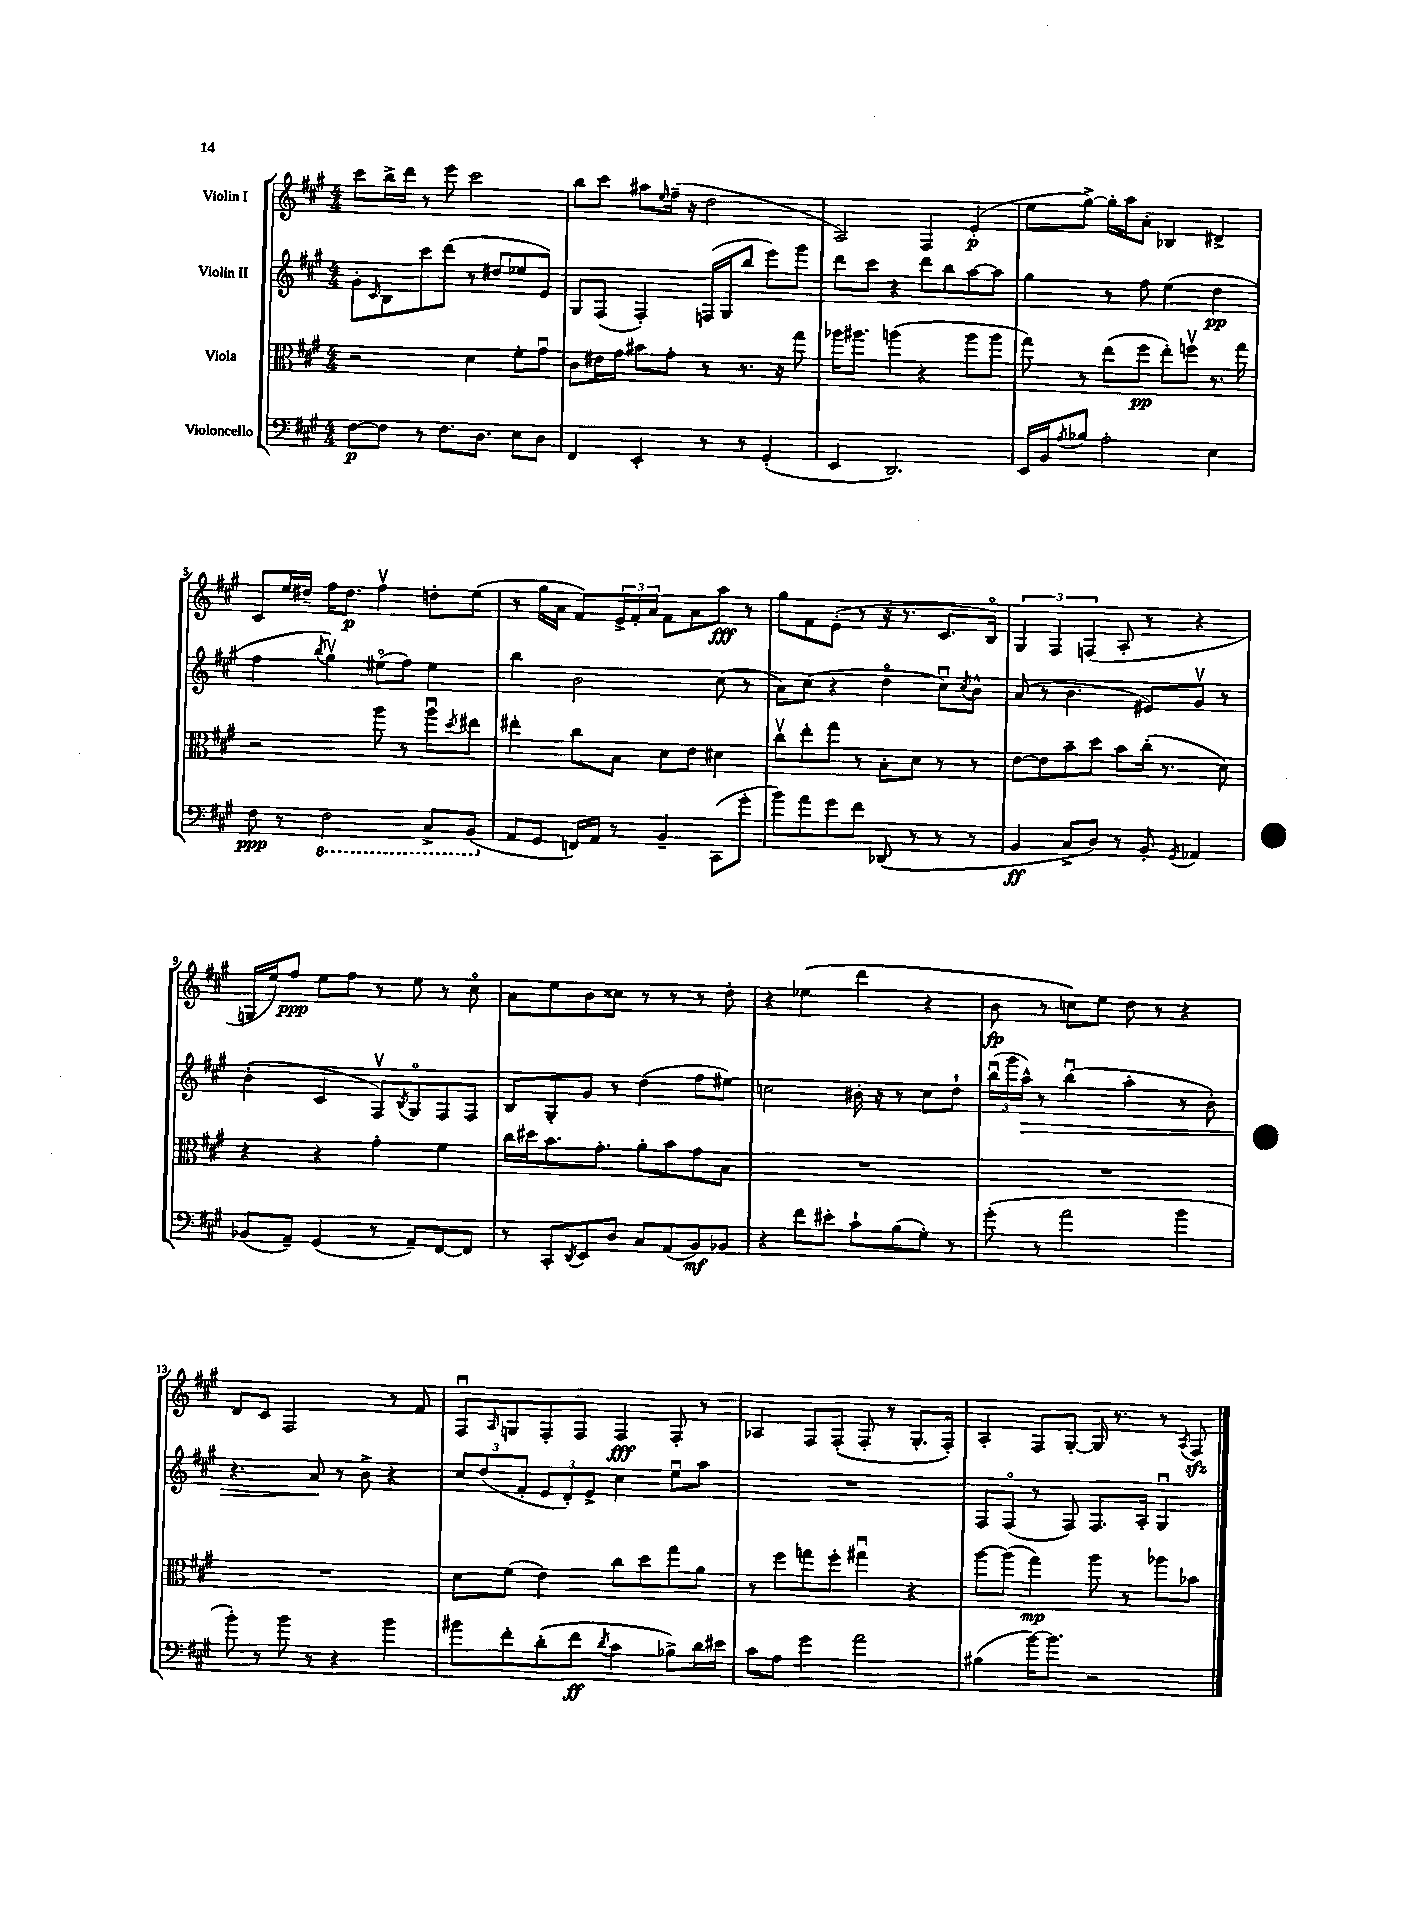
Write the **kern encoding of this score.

**kern	**kern	**kern	**kern
*staff4	*staff3	*staff2	*staff1
*clefF4	*clefC3	*clefG2	*clefG2
*k[f#c#g#]	*k[f#c#g#]	*k[f#c#g#]	*k[f#c#g#]
*M4/4	*M4/4	*M4/4	*M4/4
[8F#	2r	8g#'	8ccc#
.	.	16qqc#	.
8F#]	.	8B	16bb^
.	.	.	16ddd
8r	.	8ccc#	8r
8.F#	.	(8ddd	8eee
.	4d	8r	2ccc#
8.D	.	.	.
.	.	8dd#	.
8E	8f#'	8ee-	.
8D	8g#u	8e)	.
=	=	=	=
4FF#	8c#	8G#	8bb
.	16e#	(8F#	8ccc#
.	16g#	.	.
4EE'	8b#	4F#')	8aa#
.	.	.	16qqee
.	8g#'	.	(16ff#~
.	.	.	16r
8r	8r	(16F	2dd
.	.	16G#	.
8r	8.r	8bb	.
(4GG#'	.	8eee)	.
.	16r	.	.
.	8gg#	8ggg#	.
=	=	=	=
4EE	16aa-	8ddd	2A)
.	8.aa#	.	.
.	.	8ccc#	.
2.DD)	(4aa	4r	.
.	4r	8ddd	4F#
.	.	8bb	.
.	8aa	[8aa	(4e'
.	8aa	8aa]	.
=	=	=	=
16EE	8gg#)	4gg#	8ee
16BB	.	.	.
8qA	.	.	.
8B-	8r	.	[8gg#^)
2A'	(8ee	8r	16gg#']
.	.	.	16aa
.	8ff#	8ff#	8a'
.	8ee')	(4ee	4B-
.	8ffv	.	.
4E	8.r	4dd	4d#^
.	16gg#	.	.
=	=	=	=
8F#	2r	4ff#	8c#
8r	.	.	16ee
.	.	.	16dd#~
.	.	8qbb	.
2FF#	.	4gg#v)	16ff#
.	.	.	8.dd#
.	8aa	(8ee#o	4ff#v
.	8r	8ff#)	.
8CC#^	8aau	4ee#	8dd'
.	8qdd	.	.
(8BBB	8ee#	.	(8ee
=	=	=	=
8AA	4ee#'	4bb	8r
8GG#	.	.	16gg#
.	.	.	16a
16FF)	8cc#	2b	8f#)
16AA	.	.	.
8r	8B	.	24e^
.	.	.	24f#'
.	.	.	24a
4BB~	8d	.	8f#
.	8e	.	8a
(8CC#	4d#	(8cc#	8aa
8g#'	.	8r	8r
=	=	=	=
8b)	8cc#v	8a)	8gg#
8a	8ee'	(8cc#	8f#
8g#	8gg#	4r	(8e'
8f#	8r	.	8r
(8DD-	8B'	4ddo	16r
.	.	.	8.r
8r	8d	.	.
8r	8r	8cc#u)	8.c#
.	.	8qcc#	.
8r	8r	8b^^	.
.	.	.	16Bo)
=	=	=	=
4BB	[8e	(8a	6G#
.	8e]	8r	.
.	.	.	6F#
8C#^	8b~	4.b	.
.	.	.	(6F
8D)	8dd	.	.
8r	8b	.	8A'
8BB'	(16cc#'	8e#)	8r
.	8.r	.	.
8qGG#	.	.	.
4AA-	.	8g#v	4r
.	8d)	8r	.
=	=	=	=
(8BB-	4r	(4b'	16G
.	.	.	16ee)
8AA~)	.	.	8ff#
(4GG#	4r	4c#	8ee
.	.	.	8ff#
8r	4g#'	8F#v)	8r
.	.	8qB	.
8AA~)	.	8G#o	8ee
[8FF#	4f#	8F#	8r
8FF#]	.	8F#	8cc#o
=	=	=	=
8r	16cc#	8B	8a
.	16dd#	.	.
8CC#'	8.b	8G#'	8ee
8qDD	.	.	.
8EE	.	8g#	8b
.	8.g#'	.	.
8D	.	8r	8cc##
8C#	8a'	(4dd	8r
(8AA	8b	.	8r
8BB)	8g#	8ff#	8r
8BB-	8B	8ee#)	8dd'
=	=	=	=
4r	1r	2cc	4r
8f#	.	.	(4ee-
8e#'	.	.	.
8c#`	.	16b#'	4ddd
.	.	16r	.
(8B	.	8r	.
8G#')	.	8cc	4r
8r	.	8dd`	.
=	=	=	=
(8g#'	1r	(24bbu	8b
.	.	24ggg#	.
.	.	24aa^^)	.
8r	.	8r	8r
2a	.	(4bbu	8cc)
.	.	.	8ee
.	.	4aa'	8dd
.	.	.	8r
4b	.	8r	4r
.	.	8b')	.
=	=	=	=
8b')	1r	4.r	8d
8r	.	.	8c#
8b	.	.	2F#
8r	.	8a	.
4r	.	8r	.
.	.	8b^	.
4b	.	4r	8r
.	.	.	8f#
=	=	=	=
8b#	8d	12cc#	8F#u
.	.	(12dd	.
.	.	.	16qqA
8f#'	(8f#	.	8G
.	.	12f#'	.
(8d'	4e)	12e	8F#'
.	.	12d')	.
8f#	.	.	8F#
.	.	12e^	.
8qd	.	.	.
4c#	8cc#	4cc#	4F#
.	8dd	.	.
8B-^)	8gg#	8eeu	8F#'
16d	8a	8aa	8r
16e#	.	.	.
=	=	=	=
8c#	8r	1r	4A-
8A	8ff#	.	.
4g#	8gg	.	8F#
.	8ff#'	.	(8F#'
2a	4gg#u	.	8F#'
.	.	.	8r
.	4r	.	8.G#'
.	.	.	16F#')
=	=	=	=
(4B#	[8aa	8F#	4A'
.	(8aa]	(8F#o	.
[16b)	4gg#)	8r	8F#
8.b]	.	.	.
.	.	8F#)	[8G#'
2r	8aa	8.F#	16G#]
.	.	.	8.r
.	8r	.	.
.	.	16A'	.
.	8aa-	4G#u	8r
.	.	.	8qA
.	8b-	.	8F#
==	==	==	==
*-	*-	*-	*-
